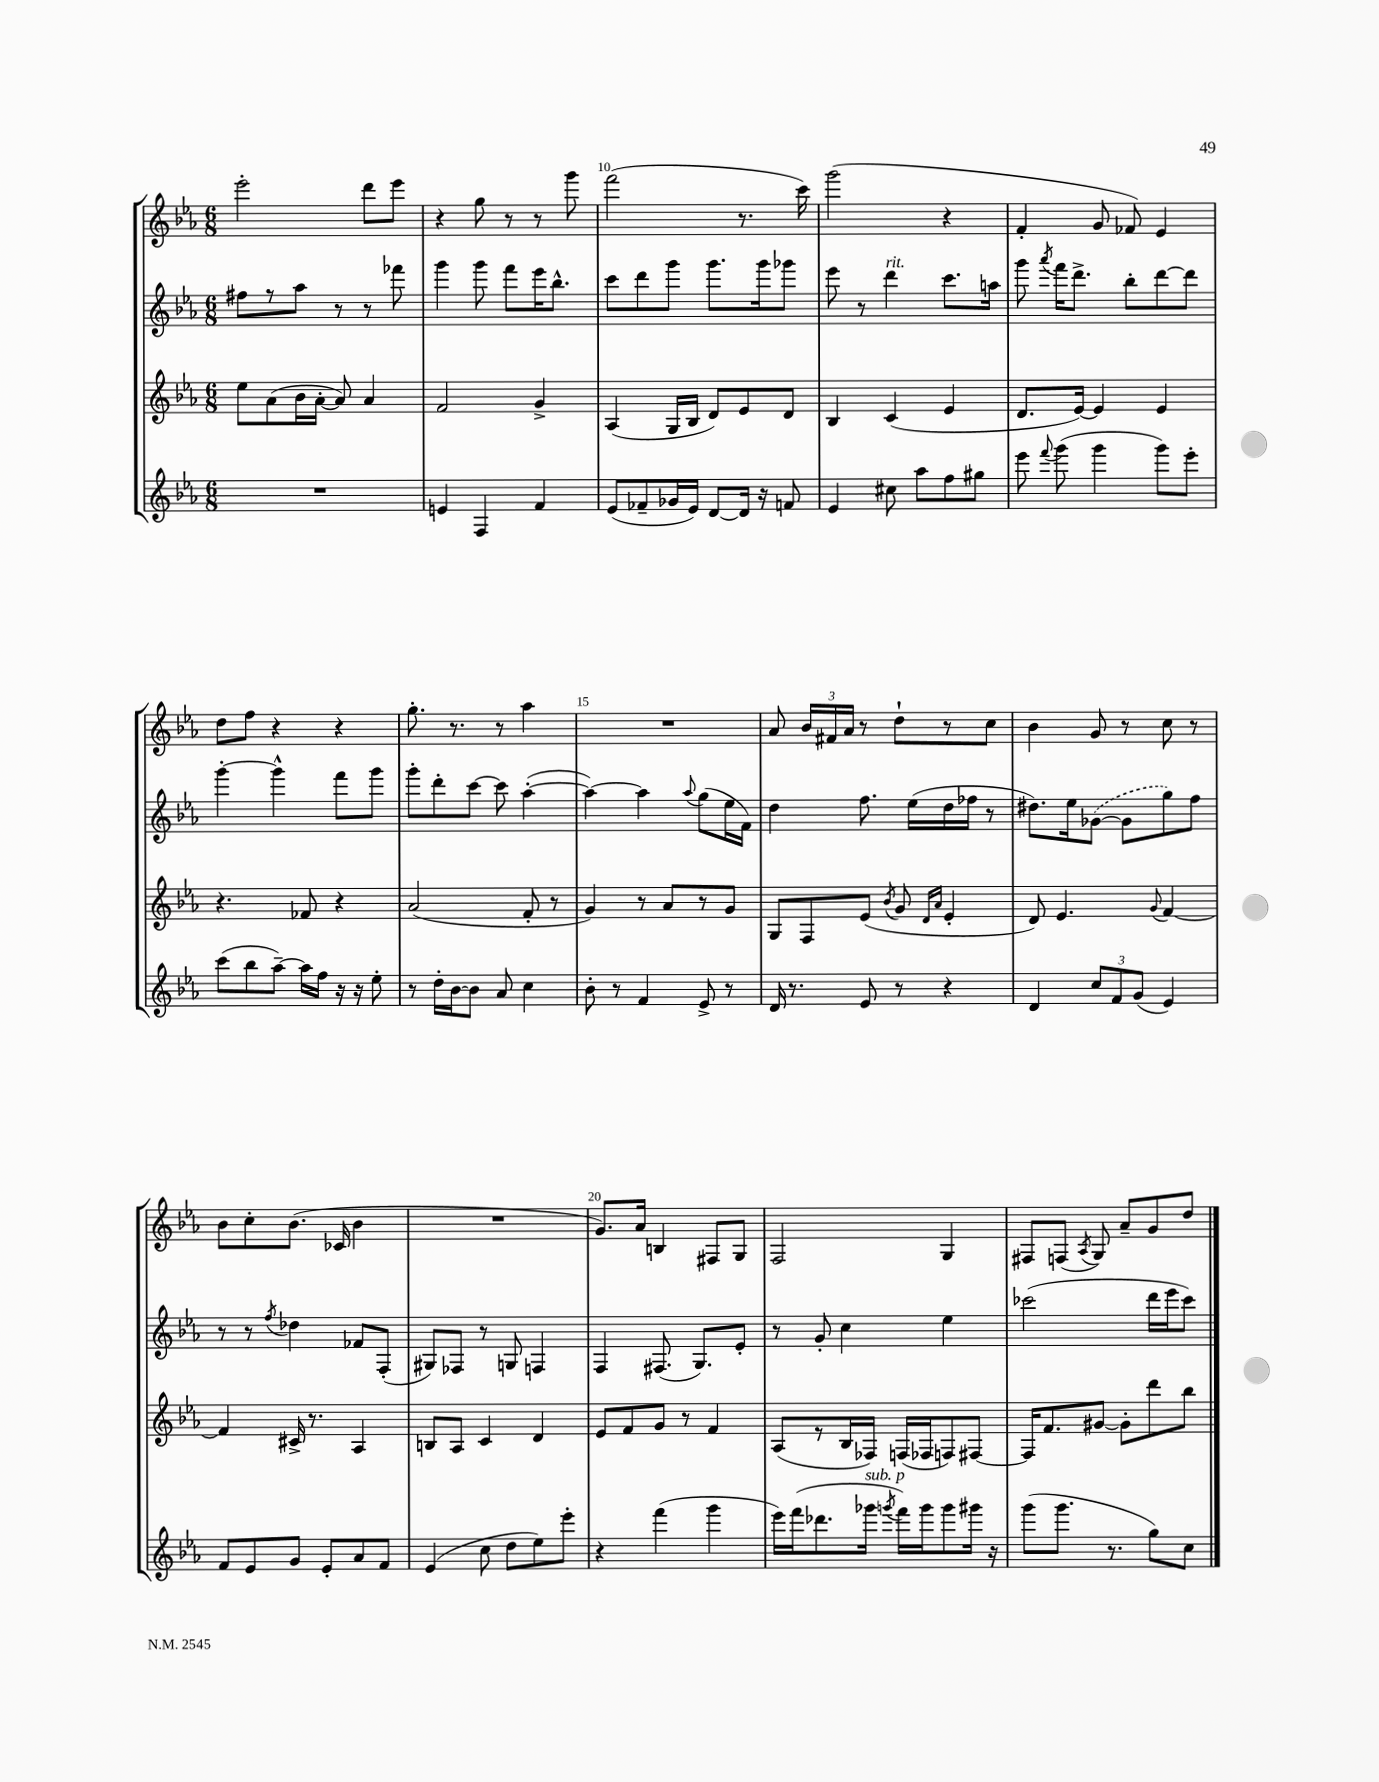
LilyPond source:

<<
\new StaffGroup <<
\new Staff = "s0" {
    \clef treble \key ees \major \numericTimeSignature \time 6/8
    \autoBeamOff ees'''2-. d'''8[ ees'''8] |
    r4 g''8 r8 r8 g'''8 |
    f'''2( r8. c'''16) |
    g'''2( r4 |
    f'4-. g'8 fes'8) ees'4 |
    d''8[ f''8] r4 r4 |
    g''8.-. r8. r8 aes''4 |
    R2. |
    aes'8 \tuplet 3/2 { bes'16[ fis'16 aes'16] } r8 d''8[-! r8 c''8] |
    bes'4 g'8 r8 c''8 r8 |
    bes'8[ c''8-. bes'8.]( ces'16 bes'4 |
    R2. |
    g'8.[) aes'16] b4 fis8[ g8] |
    f2 g4 |
    fis8[ f8]( \acciaccatura { aes8 } g8) aes'8[-- g'8 d''8] \bar "|." |
}
\new Staff = "s1" {
    \clef treble \key ees \major \numericTimeSignature \time 6/8
    \autoBeamOff fis''8[ r8 aes''8] r8 r8 fes'''8 |
    g'''4 g'''8 f'''8[ ees'''16 bes''8.]-^ |
    c'''8[ d'''8 g'''8] g'''8.[ g'''16 ges'''8] |
    ees'''8 r8 d'''4^\markup { \italic "rit." } c'''8.[ a''16] |
    g'''8 \acciaccatura { aes'''8 } f'''16[ d'''8.]-> bes''8[-. d'''8~ d'''8] |
    g'''4~-. g'''4-^ f'''8[ g'''8] |
    g'''8[-. d'''8-. c'''8]~ c'''8 aes''4~-.( |
    aes''4~) aes''4 \appoggiatura { aes''8 } g''8[( ees''16 f'16]) |
    d''4 f''8. ees''16[( d''16 fes''16] r8 |
    dis''8.[) ees''16 \once \slurDashed ges'8]~( ges'8[ g''8) f''8] |
    r8 r8 \acciaccatura { f''8 } des''4 fes'8[ f8]-.( |
    gis8[) fes8] r8 g8 f4 |
    f4 fis8.( g8.[) ees'8]-. |
    r8 g'8-. c''4 ees''4 |
    ces'''2( d'''16[ ees'''16 ces'''8]) \bar "|." |
}
\new Staff = "s2" {
    \clef treble \key ees \major \numericTimeSignature \time 6/8
    \autoBeamOff ees''8[ aes'8( bes'16 aes'16]~-. aes'8) aes'4 |
    f'2 g'4-> |
    aes4( g16[ bes16] d'8[) ees'8 d'8] |
    bes4 c'4( ees'4 |
    d'8.[ ees'16]~) ees'4 ees'4 |
    r4. fes'8 r4 |
    aes'2( f'8-. r8 |
    g'4) r8 aes'8[ r8 g'8] |
    g8[ f8 ees'8]( \acciaccatura { bes'8 } g'8 \grace { d'16[ aes'16] } ees'4-. |
    d'8) ees'4. \appoggiatura { g'8 } f'4~ |
    f'4 cis'16-> r8. aes4 |
    b8[ aes8] c'4 d'4 |
    ees'8[ f'8 g'8] r8 f'4 |
    aes8[( r8 bes16 fes16]) f16[( fes16 f8) fis8]~ |
    fis16[ f'8. gis'8]~ gis'8[-. d'''8 bes''8] \bar "|." |
}
\new Staff = "s3" {
    \clef treble \key ees \major \numericTimeSignature \time 6/8
    \autoBeamOff R2. |
    e'4 f4 f'4 |
    ees'8[( fes'8-- ges'16 ees'16]) d'8[~ d'16] r16 f'8 |
    ees'4 cis''8 aes''8[ f''8 gis''8] |
    ees'''8 \appoggiatura { f'''8 } g'''8( g'''4 g'''8[) ees'''8]-. |
    c'''8[( bes''8 aes''8]~--) aes''16[ f''16] r16 r16 ees''8-. |
    r8 d''16[-. bes'16~ bes'8] aes'8 c''4 |
    bes'8-. r8 f'4 ees'8-> r8 |
    d'16 r8. ees'8 r8 r4 |
    d'4 \tuplet 3/2 { c''8[ f'8 g'8]( } ees'4) |
    f'8[ ees'8 g'8] ees'8[-. aes'8 f'8] |
    ees'4( c''8 d''8[ ees''8) ees'''8]-. |
    r4 f'''4( g'''4 |
    ees'''16[) f'''16( des'''8. ges'''16]^\markup { \italic "sub. p" } \acciaccatura { g'''8 } f'''16[) g'''16 g'''8 gis'''16] r16 |
    g'''8[( g'''8.] r8. g''8[) c''8] \bar "|." |
}
>>
>>
\layout { \context { \Score currentBarNumber = #8 \override BarNumber.break-visibility = ##(#f #t #t) barNumberVisibility = #(every-nth-bar-number-visible 5) } }
